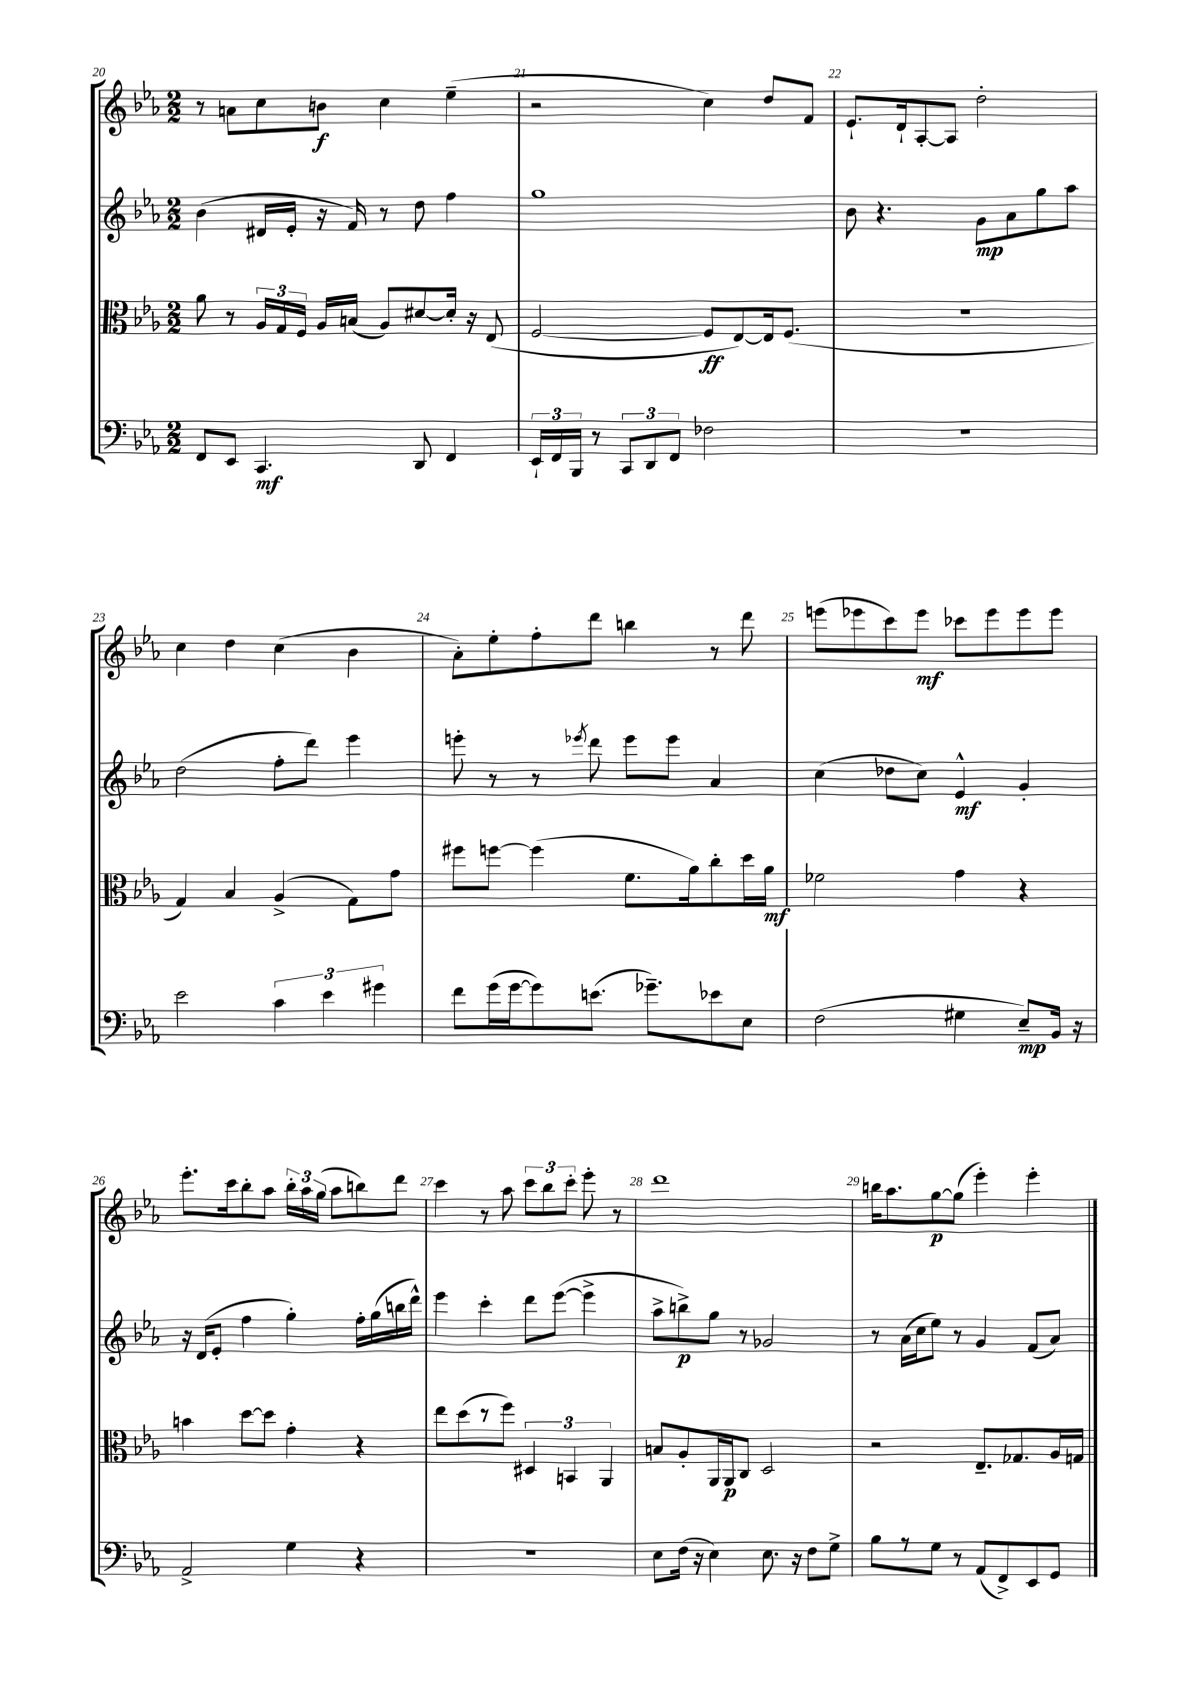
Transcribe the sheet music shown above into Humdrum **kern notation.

**kern	**kern	**kern	**kern
*staff4	*staff3	*staff2	*staff1
*clefF4	*clefC3	*clefG2	*clefG2
*k[b-e-a-]	*k[b-e-a-]	*k[b-e-a-]	*k[b-e-a-]
*M2/2	*M2/2	*M2/2	*M2/2
8FF	8a-	(4b-	8r
8EE-	8r	.	8a
4.CC	24A-	16d#	8cc
.	24G	.	.
.	.	16e-'	.
.	24F	.	.
.	16A-	16r	8b
.	(16B	16f)	.
.	8A-)	8r	4cc
8DD	[8d#	8dd	.
4FF	16d#']	4ff	(4ee-~
.	16r	.	.
.	(8E-	.	.
=	=	=	=
24EE-`	[2F	1gg	2r
24FF	.	.	.
24BBB-	.	.	.
8r	.	.	.
12CC	.	.	.
12DD	.	.	.
12FF	.	.	.
2F-	8F]	.	4cc)
.	[8E-)	.	.
.	16E-]	.	8dd
.	(8.F	.	.
.	.	.	8f
=	=	=	=
1r	1r	8b-	8.e-`
.	.	4.r	.
.	.	.	16d`
.	.	.	[8A-'
.	.	.	8A-]
.	.	8g	2dd'
.	.	8a-	.
.	.	8gg	.
.	.	8aa-	.
=	=	=	=
2e-	4G)	(2dd	4cc
.	4B-	.	4dd
6c	(4A-^	8ff'	(4cc
.	.	8ddd)	.
6e-	.	.	.
.	8G)	4eee-	4b-
6g#	.	.	.
.	8g	.	.
=	=	=	=
8f	8ff#	8eee'	8a-')
(16g	[8ff	8r	8ee-'
[16g	.	.	.
8g])	(4ff]	8r	8ff'
.	.	8qeee-	.
(8.e	.	8ddd	8ddd
.	8.f	8eee-	4bb
8.g-~)	.	.	.
.	.	8eee-	.
.	16a-)	.	.
8e-	8cc'	4a-	8r
8E-	16dd	.	8ddd
.	16a-	.	.
=	=	=	=
(2F	2f-	(4cc	(8eee
.	.	.	8eee-
.	.	8dd-	8ccc)
.	.	8cc)	8eee-
4G#	4g	4e-^^	8ccc-
.	.	.	8eee-
8E-~)	4r	4g'	8eee-
16BB-	.	.	8eee-
16r	.	.	.
=	=	=	=
2AA-^	4b	16r	8.eee-'
.	.	(16d	.
.	.	8e-'	.
.	.	.	16ccc
.	[8dd	4ff	8bb-'
.	8dd]	.	8aa-
4G	4g'	4gg')	24bb-'
.	.	.	24aa-
.	.	.	(24gg
.	.	.	8aa-
4r	4r	16ff'	8bb)
.	.	(16gg	.
.	.	16bb	8ddd
.	.	16ddd^^)	.
=	=	=	=
1r	8ee-	4eee-	4ccc
.	(8dd	.	.
.	8r	4ccc'	8r
.	8ff)	.	8aa-
.	6D#	8ddd	12ccc
.	.	.	12bb-
.	.	([8eee-	.
.	6BB	.	12ccc'
.	.	4eee-^]	8eee-'
.	6AA-	.	.
.	.	.	8r
=	=	=	=
8E-	8B	8aa-^	1ddd
(16F	8A-'	8bb^)	.
16r	.	.	.
4E-)	16AA-	8gg	.
.	16AA-	.	.
.	8C	8r	.
8.E-	2D	2g-	.
16r	.	.	.
8F	.	.	.
8G^	.	.	.
=	=	=	=
8B-	2r	8r	16bb
.	.	.	8.aa-
8r	.	(16a-	.
.	.	16cc	.
8G	.	8ee-)	[8gg
8r	.	8r	(8gg]
(8AA-	8.E-~	4g	4eee-')
8FF^)	.	.	.
.	8.G-	.	.
8EE-	.	(8f	4eee-'
8GG	16A-	8a-)	.
.	16G	.	.
==	==	==	==
*-	*-	*-	*-
